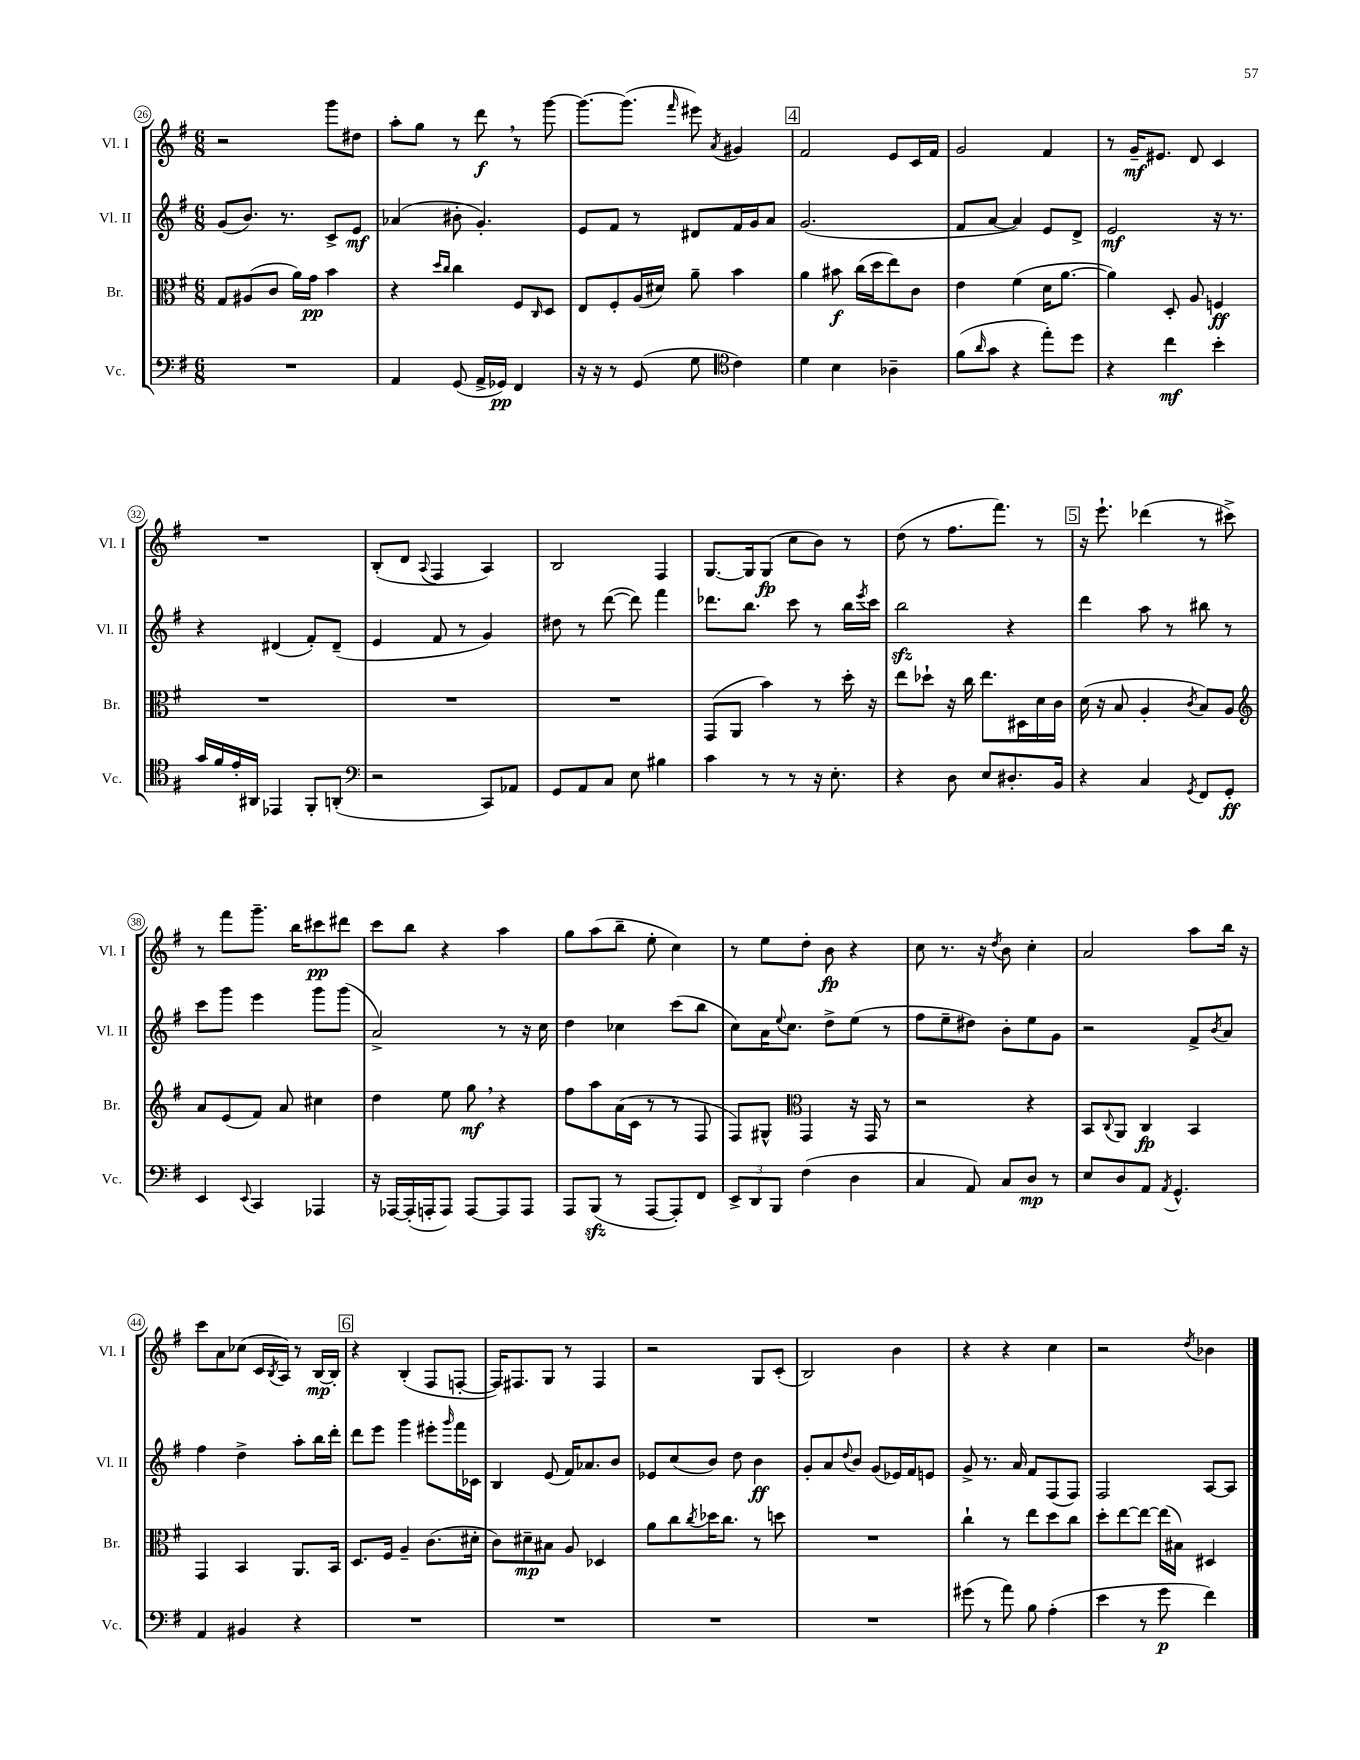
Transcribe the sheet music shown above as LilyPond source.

<<
\new StaffGroup <<
\new Staff = "s0" \with { instrumentName = "Vl. I" shortInstrumentName = "Vl. I" } {
    \clef treble \key g \major \numericTimeSignature \time 6/8
    r2 g'''8 dis''8 |
    a''8-. g''8 r8 d'''8\f \breathe r8 g'''8~ |
    g'''8.~ g'''8.( \grace { fis'''16 } eis'''8) \acciaccatura { a'8 } gis'4 |
    \mark \markup { \box "4" } fis'2 e'8 c'16 fis'16 |
    g'2 fis'4 |
    r8 g'16--\mf eis'8. d'8 c'4 |
    R2. |
    b8-.( d'8 \appoggiatura { a8 } fis4 a4) |
    b2 fis4 |
    g8.~ g16 g8\fp( c''8 b'8) r8 |
    d''8( r8 fis''8. fis'''8.) r8 |
    \mark \markup { \box "5" } r16 e'''8.-! des'''4( r8 cis'''8->) |
    r8 fis'''8 g'''8.-- b''16 cis'''8\pp dis'''8 |
    c'''8 b''8 r4 a''4 |
    g''8 a''8( b''8-- e''8-. c''4) |
    r8 e''8 d''8-. b'8\fp r4 |
    c''8 r8. r16 \acciaccatura { d''8 } b'8 c''4-. |
    a'2 a''8 b''16 r16 |
    c'''8 a'8 ces''8( c'16 \acciaccatura { b8 } a16) r8 b16~\mp b16-. |
    \mark \markup { \box "6" } r4 b4-.( fis8 f8~-. |
    f16) fis8. g8 r8 fis4 |
    r2 g8 c'8-.( |
    b2) b'4 |
    r4 r4 c''4 |
    r2 \acciaccatura { d''8 } bes'4 \bar "|." |
}
\new Staff = "s1" \with { instrumentName = "Vl. II" shortInstrumentName = "Vl. II" } {
    \clef treble \key g \major \numericTimeSignature \time 6/8
    g'8( b'8.) r8. c'8-> e'8\mf |
    aes'4( bis'8-. g'4.-.) |
    e'8 fis'8 r8 dis'8 fis'16 g'16 a'8 |
    \mark \markup { \box "4" } g'2.( |
    fis'8 a'8~ a'4) e'8 d'8-> |
    e'2\mf r16 r8. |
    r4 dis'4( fis'8-.) dis'8--( |
    e'4 fis'8 r8 g'4) |
    dis''8 r8 d'''8~( d'''8) fis'''4 |
    des'''8. b''8. c'''8 r8 b''16 \acciaccatura { e'''8 } c'''16 |
    b''2\sfz r4 |
    \mark \markup { \box "5" } d'''4 a''8 r8 bis''8 r8 |
    c'''8 g'''8 e'''4 g'''8 g'''8( |
    a'2->) r8 r16 c''16 |
    d''4 ces''4 c'''8( b''8 |
    c''8) a'16 \appoggiatura { e''8 } c''8. d''8-> e''8( r8 |
    fis''8 e''8-- dis''8) b'8-. e''8 g'8 |
    r2 fis'8-> \acciaccatura { b'8 } a'8 |
    fis''4 d''4-> a''8-. b''16 d'''16-. |
    \mark \markup { \box "6" } d'''8 e'''8 g'''4 eis'''8-. \grace { g'''16 } fis'''16 ces'16 |
    b4 e'8( fis'16) aes'8. b'8 |
    ees'8 c''8( b'8) d''8 b'4\ff |
    g'8-. a'8 \appoggiatura { d''8 } b'8 g'8( ees'16) fis'16 e'8 |
    g'8-> r8. a'16 fis'8 fis8( fis8) |
    fis2 a8~ a8 \bar "|." |
}
\new Staff = "s2" \with { instrumentName = "Br." shortInstrumentName = "Br." } {
    \clef alto \key g \major \numericTimeSignature \time 6/8
    g8 ais8( c'8 a'16) g'16\pp b'4 |
    r4 \grace { d''16 c''16 } c''4 fis8 \grace { c16 } d8 |
    e8 fis8-. a16( dis'16) a'8-- b'4 |
    \mark \markup { \box "4" } a'4 bis'8\f c''16( d''16 e''8) c'8 |
    e'4 fis'4( d'16 a'8.~ |
    a'4) d8-. a8 f4\ff |
    R2. |
    R2. |
    R2. |
    g,8( a,8 b'4) r8 d''16-. r16 |
    e''8 des''8-! r16 c''16 e''8. dis16 d'16 c'16 |
    \mark \markup { \box "5" } d'16( r16 b8 a4-. \acciaccatura { c'8 } b8) a8 |
    \clef treble a'8 e'8( fis'8) a'8 cis''4 |
    d''4 e''8 g''8\mf \breathe r4 |
    fis''8 a''8 a'16( c'16 r8 r8 fis8 |
    fis8) gis8-^ \clef alto g,4 r16 g,16 r8 |
    r2 r4 |
    b,8 \appoggiatura { c8 } a,8 c4\fp b,4 |
    g,4 b,4 a,8. b,16 |
    \mark \markup { \box "6" } d8. fis16 a4-- c'8.( dis'16-. |
    c'8) dis'8--\mp bis8 a8 des4 |
    a'8 c''8 \acciaccatura { c''8 } des''16 c''8. r8 d''8 |
    R2. |
    c''4-! r8 e''8 d''8 c''8 |
    d''8-. e''8~ e''8~ e''16( bis16) dis4 \bar "|." |
}
\new Staff = "s3" \with { instrumentName = "Vc." shortInstrumentName = "Vc." } {
    \clef bass \key g \major \numericTimeSignature \time 6/8
    R2. |
    a,4 g,8( a,16-> ges,16\pp) fis,4 |
    r16 r16 r8 g,8( g8 \clef tenor c'4) |
    \mark \markup { \box "4" } d'4 b4 aes4-- |
    fis'8( \grace { a'16 } g'8 r4 e''8-.) d''8 |
    r4 c''4\mf b'4-. |
    g'16 fis'16 e'16-. ais,16 ees,4 fis,8-. a,8-.( |
    \clef bass r2 c,8) aes,8 |
    g,8 a,8 c8 e8 bis4 |
    c'4 r8 r8 r16 e8.-. |
    r4 d8 e8 dis8.-. b,16 |
    \mark \markup { \box "5" } r4 c4 \acciaccatura { g,8 } fis,8 g,8-.\ff |
    e,4 \appoggiatura { e,8 } c,4 aes,,4 |
    r16 aes,,16~ aes,,16-.( a,,16-. a,,8) a,,8~ a,,8 a,,8 |
    a,,8 b,,8\sfz( r8 a,,8~ a,,8-.) fis,8 |
    \tuplet 3/2 { e,8-> d,8 b,,8 } fis4( d4 |
    c4 a,8) c8 d8\mp r8 |
    e8 d8 a,8 \acciaccatura { a,8 } g,4.-^ |
    a,4 bis,4 r4 |
    \mark \markup { \box "6" } R2. |
    R2. |
    R2. |
    R2. |
    gis'8( r8 a'8) b8 a4-.( |
    e'4 r8 g'8\p fis'4) \bar "|." |
}
>>
>>
\layout { \context { \Score currentBarNumber = #26 \override BarNumber.stencil = #(make-stencil-circler 0.1 0.3 ly:text-interface::print) } }
